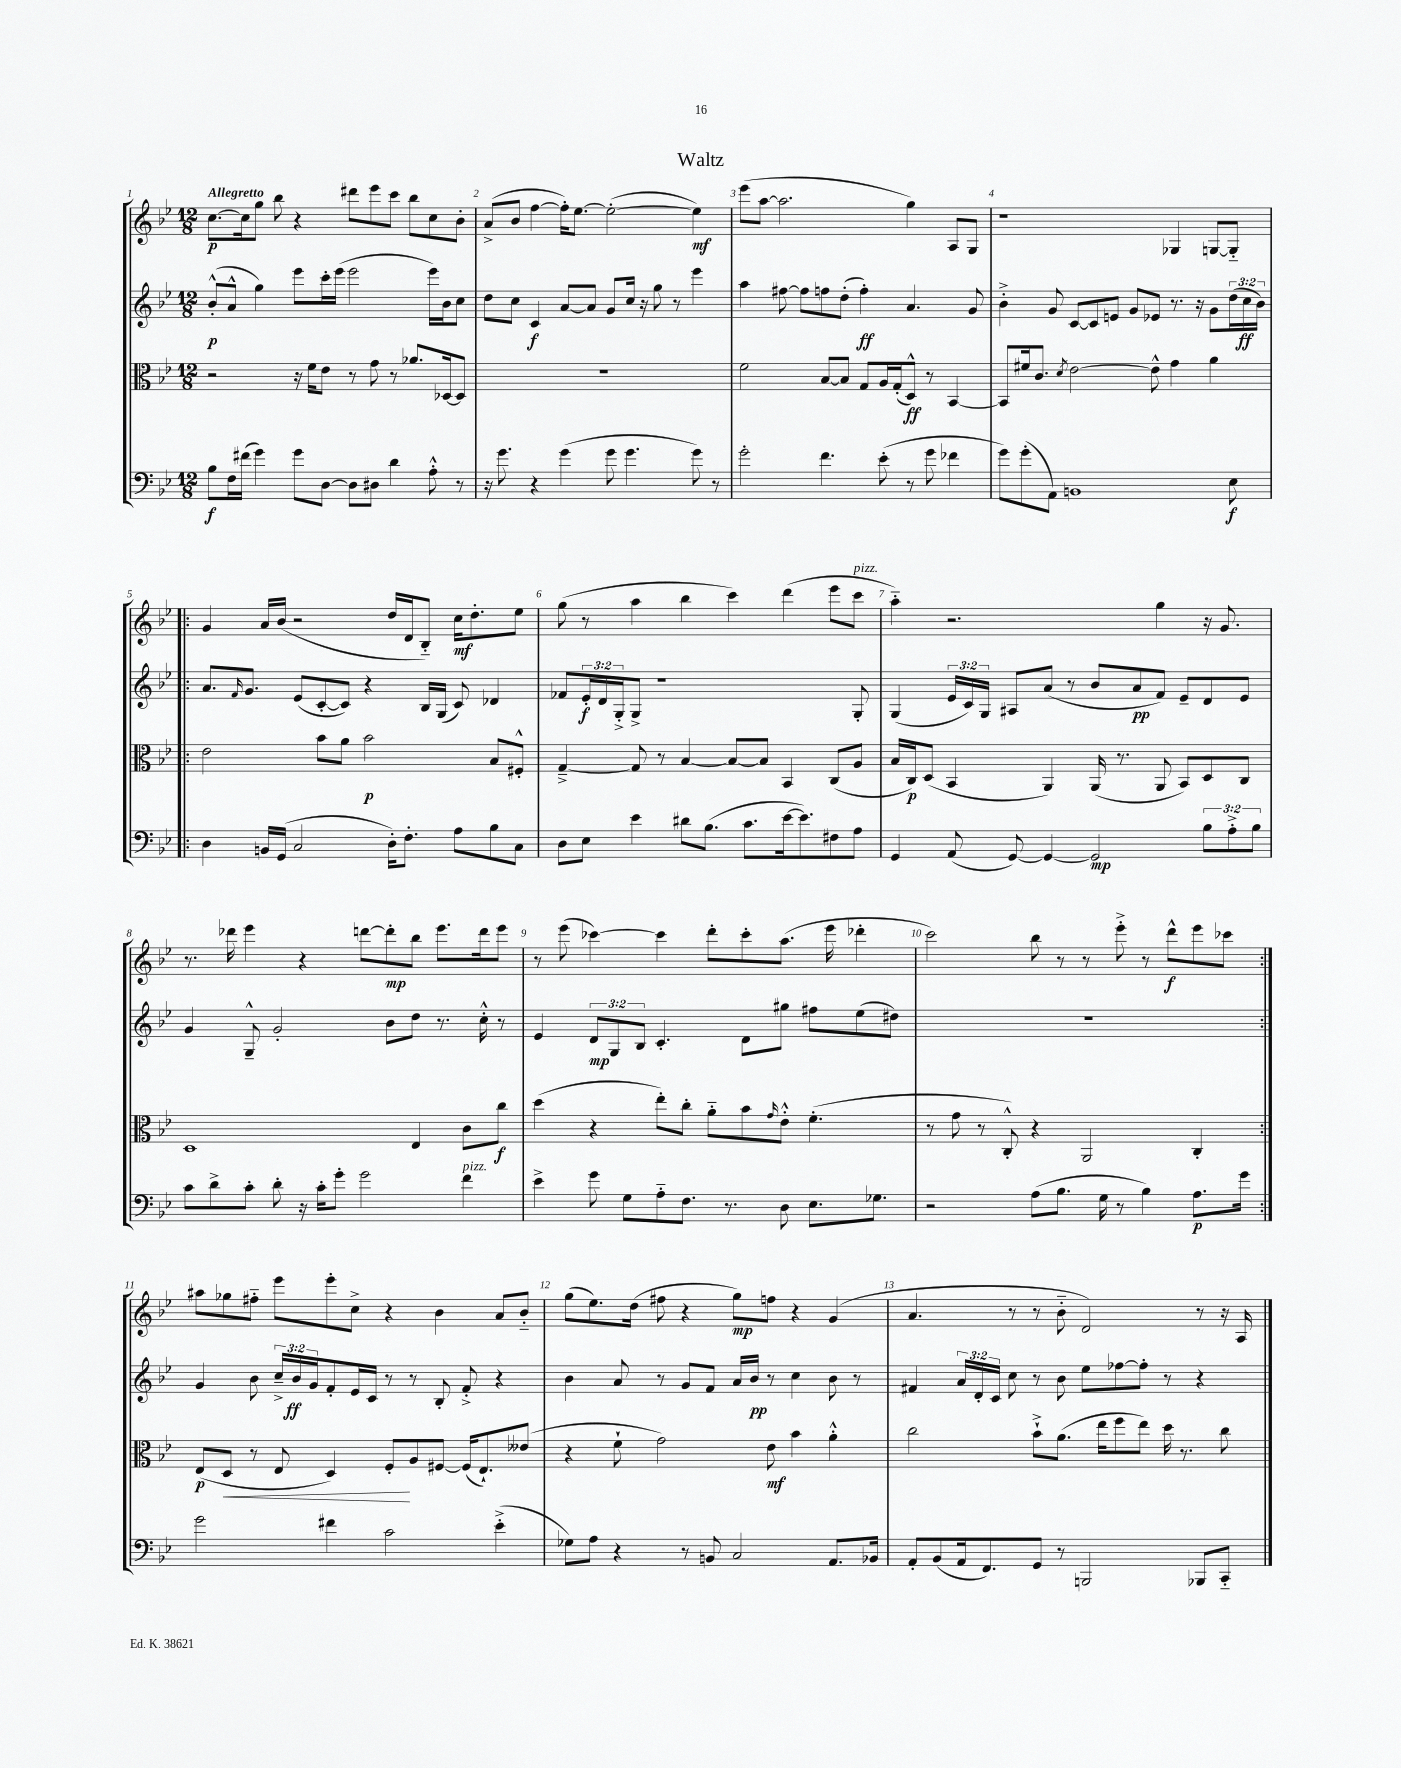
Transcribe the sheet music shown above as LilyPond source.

\header { title = "Waltz" }
<<
\new StaffGroup <<
\new Staff = "s0" {
    \clef treble \key bes \major \numericTimeSignature \time 12/8 \tempo "Allegretto"
    c''8.~\p c''16 g''8 bes''8 r4 dis'''8 ees'''8 c'''8 bes''8 c''8 bes'8-. |
    a'8->( bes'8 f''4~ f''16-.) ees''8.~ ees''2~-.( ees''4\mf) |
    ees'''8( a''8~ a''2. g''4) a8 g8 |
    r1 ges4 g8~ g8-_ |
    \repeat volta 2 { g'4 a'16 bes'16( r2 d''16 d'16 bes8-_) c''16\mf d''8.-. ees''8 |
    g''8( r8 a''4 bes''4 c'''4) d'''4( ees'''8 c'''8^\markup { \italic "pizz." } |
    a''4-_) r2. g''4 r16 g'8. |
    r8. des'''16 ees'''4 r4 d'''8~ d'''8-.\mp bes''8 ees'''8. d'''16 ees'''8 |
    r8 ees'''8( ces'''4~) ces'''4 d'''8-. ces'''8-. a''8.( ees'''16 des'''4-. |
    c'''2) bes''8 r8 r8 ees'''8-.-> r8 d'''8-^\f ees'''8 ces'''8 | }
    ais''8 ges''8 fis''8-_ ees'''8 ees'''8-. c''8-> r4 bes'4 a'8 bes'8-_ |
    g''8( ees''8.) d''16( fis''8 r4 g''8\mp) f''8 r4 g'4( |
    a'4. r8 r8 bes'8-_ d'2) r8 r16 a16 \bar "|." |
}
\new Staff = "s1" {
    \clef treble \key bes \major \numericTimeSignature \time 12/8 \override Staff.TupletNumber.text = #tuplet-number::calc-fraction-text
    bes'8-.-^\p( a'8-^ g''4) ees'''8 c'''16-. ees'''16( ees'''2 ees'''16) bes'16 c''8 |
    d''8 c''8 c'4\f a'8~ a'8 g'8 c''16 r16 g''8 r8 ees'''4 |
    a''4 fis''8~ fis''8 f''8 d''8-.( f''4-.\ff) a'4. g'8 |
    bes'4-.-> g'8 c'8~ c'8 e'8 g'8 ees'8 r8. r16 g'8 \tuplet 3/2 { d''16( c''16\ff bes'16) } |
    \repeat volta 2 { a'8. \grace { f'16 } g'8. ees'8( c'8~-. c'8) r4 bes16 g16( c'8) des'4 |
    fes'8 \tuplet 3/2 { ees'16-.\f d'16 g16-.-> } g8-> r1 g8-. |
    g4( \tuplet 3/2 { ees'16 c'16) g16 } ais8 a'8( r8 bes'8 a'8\pp f'8) ees'8-- d'8 ees'8 |
    g'4 g8---^ g'2-. bes'8 d''8 r8. c''16-.-^ r8 |
    ees'4 \tuplet 3/2 { d'8\mp g8 bes8 } c'4.-. d'8 gis''8 fis''8 ees''8( dis''8) |
    R1. | }
    g'4 bes'8 \tuplet 3/2 { c''16---> bes'16\ff g'16 } f'8-. ees'16 c'16 r8 r8 bes8-. f'8-.-> r4 |
    bes'4 a'8 r8 g'8 f'8 a'16 bes'16\pp r8 c''4 bes'8 r8 |
    fis'4 \tuplet 3/2 { a'16 d'16-. c'16 } c''8 r8 bes'8 ees''8 fes''8~ fes''8-. r8 r4 \bar "|." |
}
\new Staff = "s2" {
    \clef alto \key bes \major \numericTimeSignature \time 12/8
    r2 r16 f'16 ees'8 r8 g'8 r8 aes'8. des16~ des8 |
    R1. |
    f'2 bes8~ bes8 g8 a16 g16-.( d8-^\ff) r8 bes,4~ |
    bes,8 fis'16 c'8. \acciaccatura { d'8 } ees'2~ ees'8-^ g'4 a'4 |
    \repeat volta 2 { ees'2 bes'8 a'8 bes'2\p bes8 fis8-.-^ |
    g4~---> g8 r8 bes4~ bes8~ bes8 bes,4 c8( a8 |
    bes16 c16\p) d8( bes,4 a,4) a,16( r8. a,8 bes,8) d8 c8 |
    d1 ees4 c'8 c''8\f |
    d''4( r4 ees''8-.) c''8-. a'8-_ bes'8 \grace { g'16 } ees'8-.-^ f'4.-.( |
    r8 g'8 r8 c8-.-^) r4 a,2 c4-. | }
    ees8\p( d8\< r8 ees8 d4) f8-.\! a8 fis8~ fis16( ees8.-!) eeses'8( |
    r4 f'8-! g'2) ees'8\mf bes'4 a'4-.-^ |
    c''2 bes'8-!-> a'8.( ees''16 f''8 ees''8) d''16 r8. c''8 \bar "|." |
}
\new Staff = "s3" {
    \clef bass \key bes \major \numericTimeSignature \time 12/8 \override Staff.TupletNumber.text = #tuplet-number::calc-fraction-text
    bes8\f f16 fis'16( g'4) g'8 d8~ d8 dis8 d'4 a8-.-^ r8 |
    r16 g'8. r4 g'4( g'8 g'4. g'8) r8 |
    g'2-. f'4. ees'8-.( r8 g'8 fes'4 |
    g'8) g'8-.( a,8) b,1 ees8\f |
    \repeat volta 2 { d4 b,16 g,16( c2 d16-.) f8.-. a8 bes8 c8 |
    d8 ees8 ees'4 dis'8 bes8.( c'8. ees'16~ ees'8.) fis8 a8 |
    g,4 a,8( g,8~) g,4~ g,2\mp \tuplet 3/2 { bes8 a8-.-> bes8 } |
    c'8 d'8-> c'8-. d'8-. r16 c'16-. g'8-. g'2 f'4^\markup { \italic "pizz." } |
    ees'4-> g'8 g8 a8-_ f8. r8. d8 ees8. ges8. |
    r2 a8( bes8. g16 r8 bes4) a8.\p g'16 | }
    g'2 fis'4 c'2 ees'4-.->( |
    ges8) a8 r4 r8 b,8 c2 a,8. bes,16 |
    a,8-. bes,8( a,16 f,8.) g,8 r8 b,,2 bes,,8 c,8-_ \bar "|." |
}
>>
>>
\layout { \context { \Score \override BarNumber.break-visibility = ##(#f #t #t) barNumberVisibility = #all-bar-numbers-visible } }
